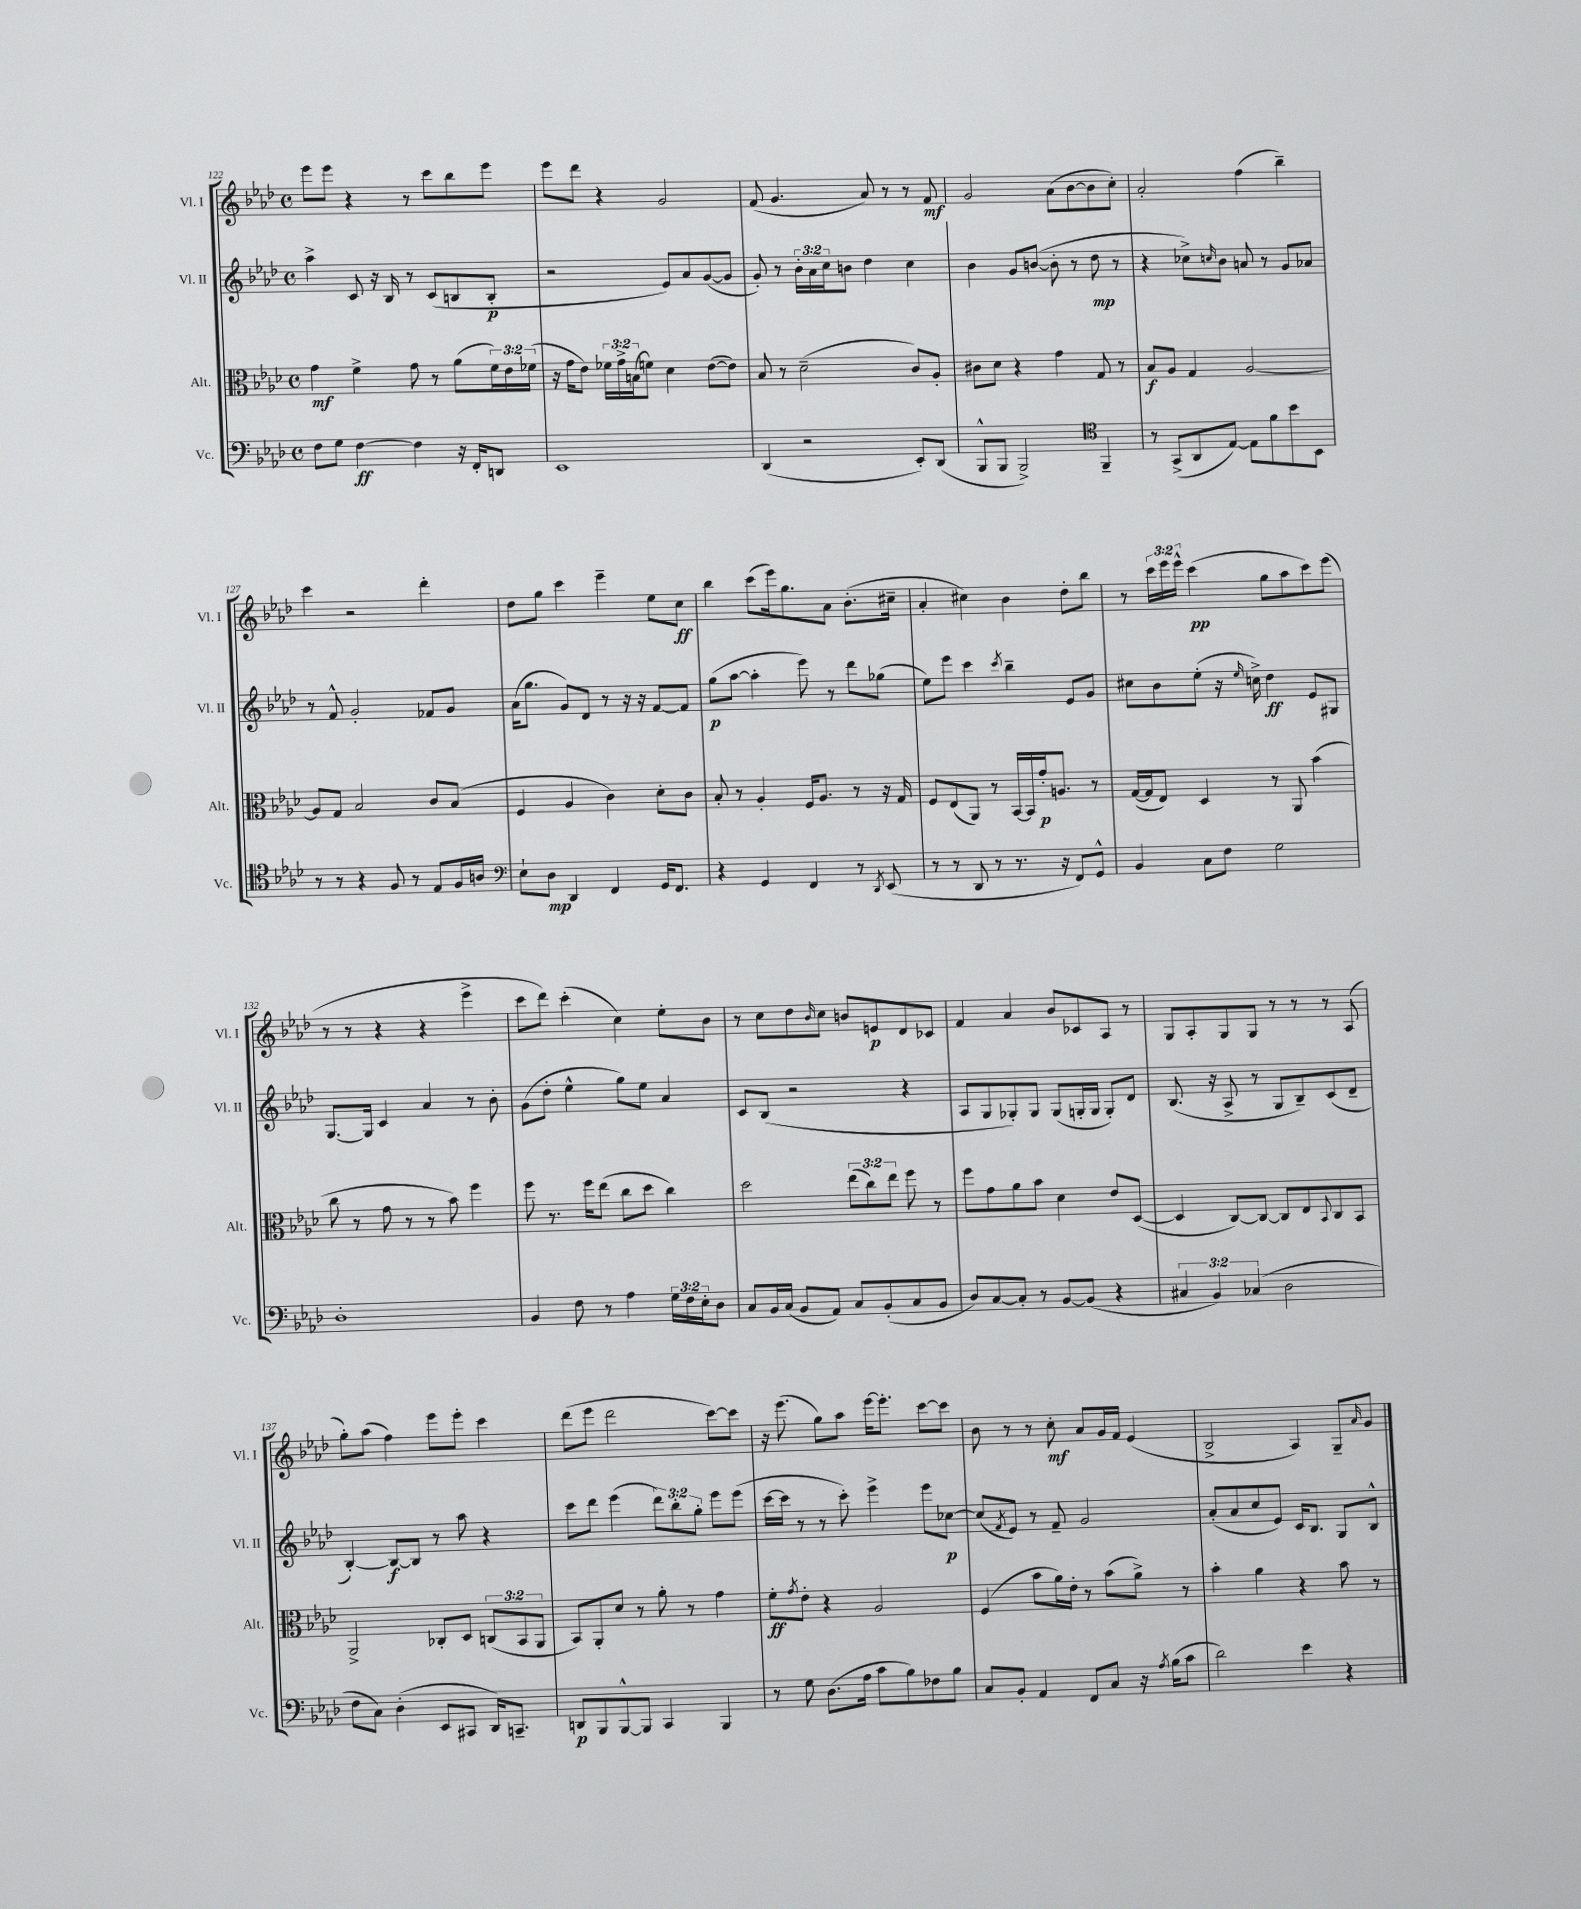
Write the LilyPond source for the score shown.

<<
\new StaffGroup <<
\new Staff = "s0" \with { instrumentName = "Vl. I" shortInstrumentName = "Vl. I" } {
    \clef treble \key aes \major \defaultTimeSignature \time 4/4 \override Staff.TupletNumber.text = #tuplet-number::calc-fraction-text
    ees'''8 ees'''8 r4 r8 c'''8 bes''8 ees'''8 |
    ees'''8 des'''8 r4 g'2 |
    f'8( g'4. aes'8) r8 r8 f'8\mf |
    g'2 aes'8( bes'8~ bes'8 c''8-.) |
    aes'2-. f''4( bes''4--) |
    c'''4 r2 des'''4-. |
    des''8 g''8 c'''4 ees'''4-- ees''8 c''8\ff |
    bes''4 c'''8( ees'''16) g''8. aes'8 bes'8.-.( cis''16-- |
    aes'4-. cis''4) bes'4 des''8-. bes''8 |
    r8 \tuplet 3/2 { c'''16 ees'''16 ees'''16-^ } c'''4\pp( g''8 aes''8 c'''8) ees'''8( |
    r8 r8 r4 r4 ees'''4-> |
    c'''8 des'''8) c'''4-.( c''4) ees''8-. bes'8 |
    r8 c''8 des''8 \grace { bes'16 } c''8 b'8 e'8\p des'8 ces'8 |
    f'4 aes'4 bes'8 ces'8 aes8 r8 |
    g8 aes8-. g8 g8 r8 r8 r8 aes8( |
    g''8-.) aes''8( f''4) ees'''8 ees'''8-. c'''4 |
    des'''8( ees'''8 des'''2 c'''8~) c'''8 |
    r16 ees'''8.( g''8) aes''8 ees'''16~ ees'''8.-. c'''8~ c'''8 |
    bes'8 r8 r8 c''8-.\mf aes'8 g'16 f'16 ees'4( |
    bes2-> aes4) g8-- \grace { aes'16 } g'8 \bar "|." |
}
\new Staff = "s1" \with { instrumentName = "Vl. II" shortInstrumentName = "Vl. II" } {
    \clef treble \key aes \major \defaultTimeSignature \time 4/4 \override Staff.TupletNumber.text = #tuplet-number::calc-fraction-text
    aes''4-> c'8 r16 bes16 r8 c'8( b8 b8-.\p |
    r2 ees'8) aes'8 g'8~( g'8 |
    g'8-.) r8 \tuplet 3/2 { bes'16-. aes'16 c''16 } b'8 des''4 c''4 |
    bes'4 g'8 b'8~( b'8-. r8 des''8\mp r8 |
    r4 ces''8->) \grace { c''16 } bes'8 a'8 r8 g'8 aes'8 |
    r8 f'8-^ g'2-. fes'8 g'8 |
    aes'16( g''8. g'8) des'8 r8 r16 r16 f'8~ f'8 |
    g''8\p( aes''8~ aes''4-. ees'''8) r8 des'''8 ges''8( |
    ees''8) ees'''8 c'''4 \acciaccatura { c'''8 } bes''4-- ees'8 g'8 |
    cis''8 bes'8 ees''8-.( r16 \grace { ees''16 } c''16->) des''4\ff ees'8 gis8 |
    g8.~ g16 c'4 aes'4 r8 bes'8-. |
    g'8( des''8-. ees''4-^ g''8) ees''8 aes'4 |
    c'8 bes8( r2 r4 |
    aes8 g8 ges8-.) ges8 ges8( g16-. g16 g8-.) des'8 |
    bes8.( r16 aes8-> r8 g8 bes8--) c'8( des'8-- |
    bes4~-.) bes8~\f bes8 r8 aes''8 r4 |
    c'''8 des'''8 ees'''4( \tuplet 3/2 { des'''8) bes''8-. g''8-. } ees'''8 ees'''8( |
    c'''16~ c'''16 r8 r8 c'''8-.) ees'''4-> ees'''8 ces''8~\p |
    ces''8( \acciaccatura { f'8 } ees'8) r8 f'8-- g'2 |
    aes'8-.( aes'8 c''8 ees'8) c'16 bes8. g8 bes8-^ \bar "|." |
}
\new Staff = "s2" \with { instrumentName = "Alt." shortInstrumentName = "Alt." } {
    \clef alto \key aes \major \defaultTimeSignature \time 4/4 \override Staff.TupletNumber.text = #tuplet-number::calc-fraction-text
    g'4\mf f'4-> g'8 r8 aes'8( \tuplet 3/2 { f'16) ees'16 fes'16( } |
    r16 g'16 ees'8) \tuplet 3/2 { fes'16 g'16-> b16( } f'8) des'4 ees'8~( ees'8) |
    bes8 r8 des'2--( c'8) aes8-. |
    cis'8 des'8 r4 g'4 g8 r8 |
    bes8\f aes8 g4 aes2~ |
    aes8 g8 bes2 c'8 bes8( |
    f4 aes4 c'4) des'8-. c'8 |
    bes8-. r8 aes4-. f16 aes8. r8 r16 g16 |
    f8 ees8( aes,8) r8 bes,16~ bes,16 g'16-.\p a8. r8 |
    g16~( g16 ees8) des4 r8 aes,8 bes'4( |
    c''8 r8 g'8 r8 r8 bes'8) f''4 |
    f''8 r8. f''16 ees''8( c''8 des''8 c''4) |
    des''2 \tuplet 3/2 { ees''8( c''8) ees''8 } f''8 r8 |
    f''8 g'8 aes'8 bes'8 des'4 ees'8 des8~( |
    des4 c8~) c8~ c8 ees8 \appoggiatura { bes,8 } c8 bes,8 |
    aes,2-> ces8-. des8 \tuplet 3/2 { c8( bes,8 aes,8 } |
    bes,8) aes,8-. des'8 r8 aes'8-. r8 g'4 |
    f'8-.\ff \acciaccatura { g'8 } ees'8-. r4 aes2 |
    f4( bes'8 aes'16) ees'16-. r8 bes'8( aes'8->) r8 |
    bes'4-. aes'4 r4 bes'8 r8 \bar "|." |
}
\new Staff = "s3" \with { instrumentName = "Vc." shortInstrumentName = "Vc." } {
    \clef bass \key aes \major \defaultTimeSignature \time 4/4 \override Staff.TupletNumber.text = #tuplet-number::calc-fraction-text
    f8 g8 f4~\ff f4 r16 f,16-. d,8 |
    ees,1 |
    des,4( r2 ees,8-.) des,8( |
    bes,,8-^ bes,,8 bes,,2->) \clef tenor f,4-- |
    r8 g,8->( aes,8 ees8~) ees8 f'8 bes'8 bes,8 |
    r8 r8 r4 f8 r8 ees8 f16 a16 |
    \clef bass ees8-! des8\mp des,4 f,4 g,16 f,8. |
    r4 g,4 f,4 r8 \acciaccatura { des,8 } ees,8( |
    r8 r8 des,8 r8 r8. r16 f,8) g,8-^ |
    bes,4 c8 f8 g2 |
    des1-. |
    bes,4 f8 r8 aes4 \tuplet 3/2 { g16 f16 ees16-. } des8 |
    c8 bes,16 c16( bes,8 aes,8) c8 bes,8-.( c8 bes,8 |
    des8) c8~ c8-. r8 bes,8~ bes,8( r4 |
    \tuplet 3/2 { cis4 bes,4) ces4( } des2 |
    f8 c8) des4-.( ees,8 cis,8 des,16) c,8.-- |
    d,8\p bes,,8 bes,,8~-^ bes,,8 c,4 bes,,4 |
    r8 g8 des8.( aes16 c'8 bes8) fes8 bes8 |
    c8 bes,8-. aes,4 f,8 c8 r16 \acciaccatura { aes8 } bes16( c'8 |
    des'2) ees'4 r4 \bar "|." |
}
>>
>>
\layout { \context { \Score currentBarNumber = #122 } }
